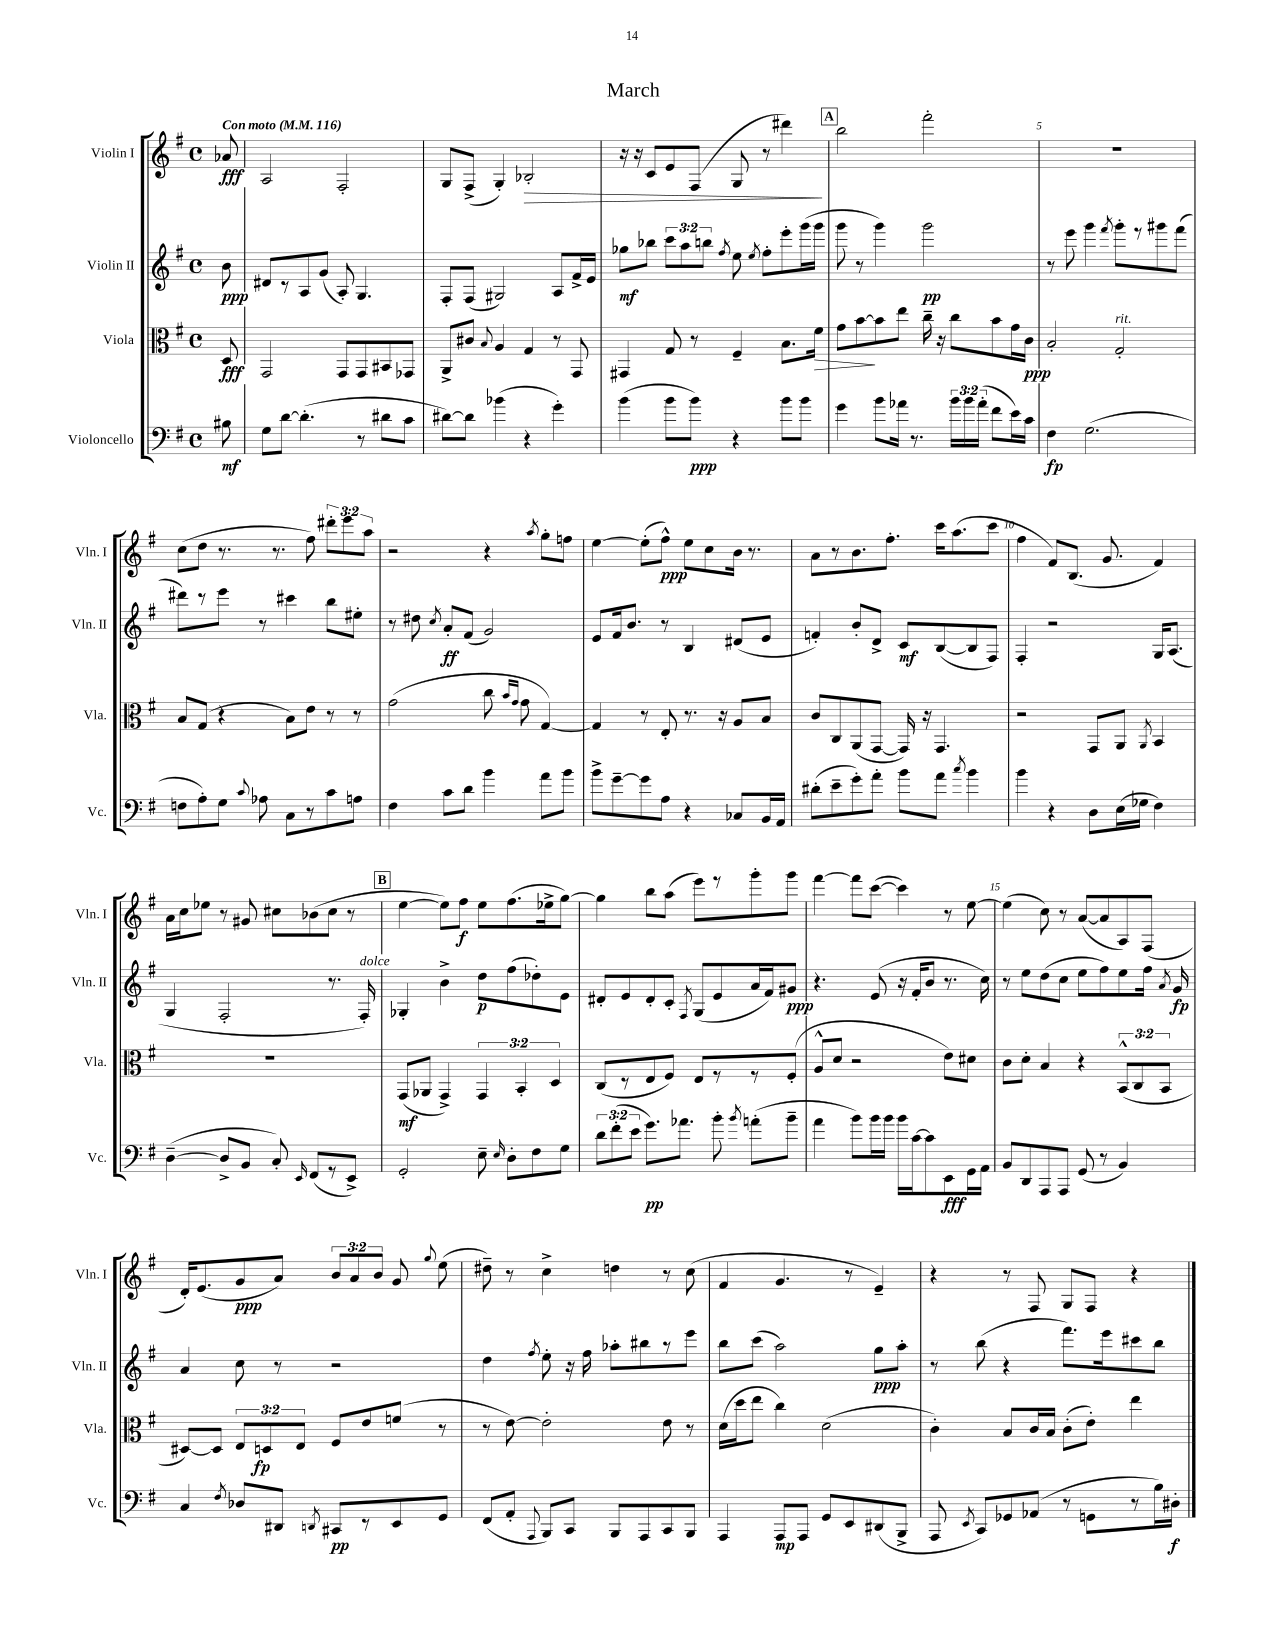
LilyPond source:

\header { title = "March" }
<<
\new StaffGroup <<
\new Staff = "s0" \with { instrumentName = "Violin I" shortInstrumentName = "Vln. I" } {
    \clef treble \key g \major \defaultTimeSignature \time 4/4 \override Staff.TupletNumber.text = #tuplet-number::calc-fraction-text \partial 8 \tempo "Con moto" 4 = 116
    \autoBeamOff aes'8\fff |
    a2 fis2-. |
    g8[ fis8]->( g4-.) bes2-.\> |
    r16 r16 c'8[ e'8 fis8]( g8 r8 dis'''4\!) |
    \mark \markup { \box "A" } b''2 fis'''2-. |
    R1 |
    c''8[( d''8] r8. r8. fis''8) \tuplet 3/2 { dis'''8[-. e'''8 a''8] } |
    r2 r4 \acciaccatura { a''8 } g''8[-. f''8] |
    e''4~ e''8[-.( fis''8]-^\ppp) e''8[ c''8 b'16] r8. |
    a'8[ r8 b'8. fis''8.]-. c'''16[ a''8.( c'''8] |
    fis''4 fis'8[) b8.]( g'8. fis'4) |
    a'16[ c''16 ees''8] r8 gis'8 cis''8[ bes'8( cis''8] r8 |
    \mark \markup { \box "B" } e''4~ e''8[) fis''8]\f e''8[ fis''8.( ees''16-> g''8]~) |
    g''4 b''8[ a''8]( e'''8[) r8 g'''8-. g'''8] |
    fis'''4~ fis'''8[ c'''8]~( c'''4) r8 e''8~ |
    e''4( c''8) r8 a'8[~( a'8 a8) fis8]( |
    d'16[-.) e'8.( g'8\ppp a'8]) \tuplet 3/2 { b'8[ a'8 b'8] } g'8 \appoggiatura { g''8 } e''8( |
    dis''8--) r8 c''4-> d''4 r8 c''8( |
    fis'4 g'4. r8 e'4--) |
    r4 r8 fis8 g8[ fis8] r4 \bar "|." |
}
\new Staff = "s1" \with { instrumentName = "Violin II" shortInstrumentName = "Vln. II" } {
    \clef treble \key g \major \defaultTimeSignature \time 4/4 \override Staff.TupletNumber.text = #tuplet-number::calc-fraction-text \partial 8
    \autoBeamOff b'8\ppp |
    dis'8[ r8 a8 g'8]( a8-.) g4. |
    fis8[-. fis8]( gis2) a8[ fis'16-> e'16] |
    ges''8[\mf bes''8] \tuplet 3/2 { c'''8[ a''8 b''8] } \acciaccatura { fis''8 } e''8 \acciaccatura { e''8 } fis''8[-. e'''8-. g'''16( g'''16] |
    \mark \markup { \box "A" } g'''8 r8 g'''4) g'''2\pp |
    r8 e'''8 g'''4 \acciaccatura { fis'''8 } g'''8[-. r8 gis'''8 fis'''8]( |
    dis'''8[) r8 e'''8] r8 cis'''4 b''8[ eis''8]-. |
    r8 dis''8 \acciaccatura { c''8 } a'8[-.\ff fis'8]( g'2) |
    e'8[ fis'16 b'8.] r8 b4 dis'8[( e'8] |
    f'4-.) b'8[-. d'8]-> c'8[\mf b8~( b8 fis8]) |
    fis4-. r2 g16[ a8.]( |
    g4 fis2-. r8. fis16-.^\markup { \italic "dolce" }) |
    \mark \markup { \box "B" } ges4-. b'4-> d''8[\p fis''8( des''8-.) e'8] |
    dis'8[-. e'8 dis'8-. c'8]-. \acciaccatura { fis8 } g8[( e'8 a'16 fis'16) gis'8]\ppp |
    r4. e'8( r16 fis'16[-. b'8] r8. c''16) |
    r8 e''8[ d''8( c''8] e''8[ fis''8) e''8 fis''16] \acciaccatura { a'8 } g'16\fp |
    a'4 c''8 r8 r2 |
    d''4 \acciaccatura { fis''8 } e''8-. r16 fis''16 aes''8[-. bis''8 r8 e'''8] |
    b''8[ c'''8]( a''2) g''8[\ppp a''8]-. |
    r8 b''8( r4 fis'''8.[) e'''16 cis'''8 b''8] \bar "|." |
}
\new Staff = "s2" \with { instrumentName = "Viola" shortInstrumentName = "Vla." } {
    \clef alto \key g \major \defaultTimeSignature \time 4/4 \override Staff.TupletNumber.text = #tuplet-number::calc-fraction-text \partial 8
    \autoBeamOff d8\fff |
    g,2 g,8[ g,8 bis,8 ges,8] |
    a,8[-> cis'8] \appoggiatura { b8 } a4 g4 r8 g,8 |
    gis,4 g8 r8 fis4-- b8.[ fis'16]\> |
    \mark \markup { \box "A" } g'8[ b'8~\! b'8 e''8] c''16-- r16 c''8[ b'8 g'16 c'16]\ppp |
    b2-. g2-.^\markup { \italic "rit." } |
    b8[ g8]( r4 b8[) e'8] r8 r8 |
    g'2( c''8 \grace { b'16[ g'16] } g'8 g4~) |
    g4 r8 e8-. r8. r16 a8[ b8] |
    c'8[ c8 a,8( g,8]~ g,16) r16 g,4. |
    r2 g,8[ a,8] \acciaccatura { a,8 } b,4 |
    R1 |
    \mark \markup { \box "B" } g,8[\mf( aes,8] g,4->) \tuplet 3/2 { g,4 b,4-. d4 } |
    c8[( r8 e8 fis8]) e8[ r8 r8 fis8]-.( |
    a8[-^ d'8] r2 e'8[) dis'8] |
    c'8[ d'8]-. b4 r4 \tuplet 3/2 { b,8[-^( c8 b,8] } |
    dis8[~) dis8] \tuplet 3/2 { e8[ d8\fp e8] } fis8[ e'8 f'8]( r8 |
    r8 e'8~) e'2-. e'8 r8 |
    d'16[( d''16 e''8] c''4) d'2( |
    c'4-.) b8[ c'16 b16] c'8[-.( e'8]-.) e''4 \bar "|." |
}
\new Staff = "s3" \with { instrumentName = "Violoncello" shortInstrumentName = "Vc." } {
    \clef bass \key g \major \defaultTimeSignature \time 4/4 \override Staff.TupletNumber.text = #tuplet-number::calc-fraction-text \partial 8
    \autoBeamOff bis8\mf |
    g8[ d'8]~ d'4.-.( r8 dis'8[ c'8] |
    dis'8[~) dis'8] bes'4( r4 g'4-.) |
    b'4( b'8[ b'8]\ppp) r4 b'8[ b'8] |
    \mark \markup { \box "A" } g'4 b'8[ aes'16] r8. \tuplet 3/2 { b'16[ b'16 aes'16]-.( } fis'8[ e'16) c'16] |
    fis4\fp g2.( |
    f8[ a8-.) g8] \appoggiatura { c'8 } aes8 c8[ r8 c'8 a8] |
    fis4 c'8[ d'8] b'4 a'8[ b'8] |
    b'8[-> g'8~-- g'8 a8] r4 ces8[ b,16 a,16] |
    dis'8[-.( e'8-- g'8-.) a'8]-. b'8[ a'8] \acciaccatura { c''8 } b'4 |
    b'4 r4 d8[ e16( ges16] fis4) |
    d4~--( d8[-> b,8] c8-.) \grace { e,16 } fis,8[( r8 e,8]->) |
    \mark \markup { \box "B" } g,2-. e8-- \grace { e16 } d8[-. fis8 g8] |
    \tuplet 3/2 { d'8[ fis'8-.( e'8] } g'8.[\pp) aes'8.] b'8-. \acciaccatura { b'8 } a'8[-.( b'8]-- |
    a'4 b'8[) b'16 b'16] b'16[ c'16~ c'8 e,8\fff g,16 a,16] |
    b,8[ d,8 a,,8 a,,8] g,8( r8 b,4) |
    c4 \acciaccatura { fis8 } des8[ dis,8] \acciaccatura { d,8 } cis,8[\pp r8 e,8 g,8] |
    fis,8[( a,8]-. \appoggiatura { a,,8 } b,,8[) c,8] b,,8[ a,,8 c,8 b,,8] |
    a,,4 a,,8[\mp a,,8] g,8[ e,8 dis,8( b,,8]-> |
    a,,8 \acciaccatura { e,8 } c,8[) ges,8 aes,8]( r8 g,8[ r8 b16) dis16]-.\f \bar "|." |
}
>>
>>
\layout { \context { \Score \override BarNumber.break-visibility = ##(#f #t #t) barNumberVisibility = #(every-nth-bar-number-visible 5) } }
